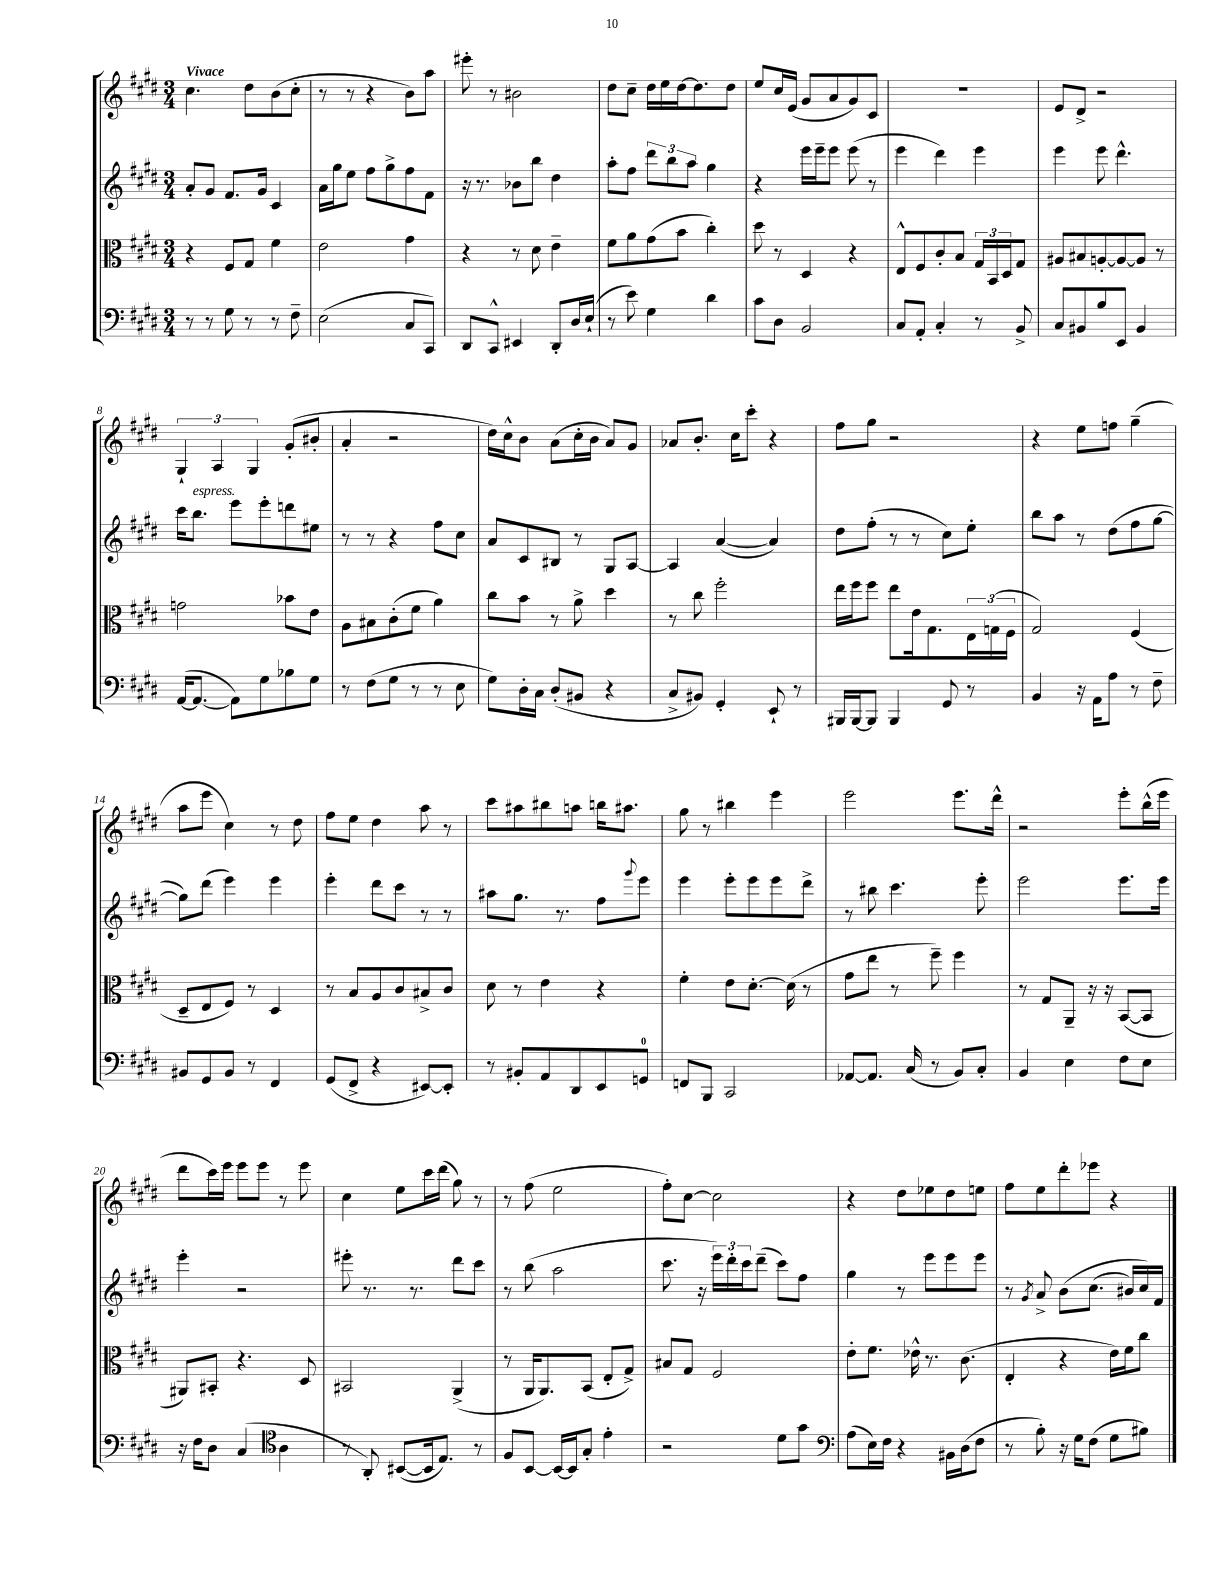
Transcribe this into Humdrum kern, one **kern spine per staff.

**kern	**kern	**kern	**kern
*staff4	*staff3	*staff2	*staff1
*clefF4	*clefC3	*clefG2	*clefG2
*k[f#c#g#d#]	*k[f#c#g#d#]	*k[f#c#g#d#]	*k[f#c#g#d#]
*M3/4	*M3/4	*M3/4	*M3/4
8r	4r	8a'	4.cc#
8r	.	8g#	.
8G#	8F#	8.f#	.
8r	8G#	.	8dd#
.	.	16g#	.
8r	4f#	4c#	(8b
8F#~	.	.	8cc#'
=	=	=	=
(2E	2e	16a	8r
.	.	16gg#	.
.	.	8ee	8r
.	.	8ff#	4r
.	.	8gg#^	.
8C#	4g#	8ff#	8b)
8CC#)	.	8f#	8aa
=	=	=	=
8DD#	4r	16r	8eee#'
.	.	8.r	.
8CC#^^	.	.	8r
4EE#	8r	8b-	2b#
.	8d#	8bb	.
8DD#'	4e~	4dd#	.
16D#	.	.	.
(16E`	.	.	.
=	=	=	=
8r	8f#	8aa'	8dd#
8e)	8a	8ff#	8cc#~
4G#	(8g#	12ddd#	16dd#
.	.	.	16ee
.	.	12bb	.
.	8b	.	[16dd#
.	.	12aa	.
.	.	.	8.dd#]
4d#	4cc#')	4gg#	.
.	.	.	8dd#
=	=	=	=
8c#	8dd#	4r	8ee
8D#	8r	.	16cc#
.	.	.	(16e
2BB	4D#	16eee	8g#
.	.	16eee~	.
.	.	8eee	8a
.	4r	(8eee	8g#)
.	.	8r	8c#
=	=	=	=
8C#	8E^^	4eee	2.r
8AA'	8F#	.	.
4C#'	8c#'	4ddd#)	.
.	8B	.	.
8r	24G#	4eee	.
.	24BB	.	.
.	24D#	.	.
8BB^	8G#	.	.
=	=	=	=
8C#	8A#	4eee	8e
8BB#	8B#	.	8d#^
8B	[8A'	8eee	2r
8EE	8A_	4.ddd#^^	.
4BB#	8A]	.	.
.	8r	.	.
=	=	=	=
([16AA	2g	16ccc#	6G#`
8.AA_	.	8.bb	.
.	.	.	6A
8AA])	.	8eee	.
.	.	.	6G#
8G#	.	8eee'	.
8B-	8b-	8ddd	(8g#'
8G#	8e	8ee#	8b#'
=	=	=	=
8r	8A	8r	4a'
(8F#	8B#	8r	.
8G#	(8c#'	4r	2r
8r	8f#	.	.
8r	4a)	8ff#	.
8E	.	8cc#	.
=	=	=	=
8G#)	8cc#	8a	16dd#)
.	.	.	16cc#^^
16D#'	8b	8c#	8b
16C#	.	.	.
(8D#'	8r	8B#	(8a
8BB#	8a^	8r	16cc#'
.	.	.	16b
4r	4dd#	8G#	8a)
.	.	[8A	8g#
=	=	=	=
8C#^	8r	4A]	8a-
8BB#)	8cc#	.	8.b'
4GG#'	2ff#'	([4a	.
.	.	.	16cc#
.	.	.	8ccc#'
8EE`	.	4a])	4r
8r	.	.	.
=	=	=	=
16BBB#	16ee	8dd#	8ff#
[16BBB#	16ff#	.	.
8BBB#]	8ff#	(8ff#'	8gg#
4BBB#	8ee	8r	2r
.	16e	8r	.
.	8.G#	.	.
8GG#	.	8cc#)	.
8r	24E	8ee'	.
.	(24G	.	.
.	24F#	.	.
=	=	=	=
4BB	2G#)	8bb	4r
.	.	8aa	.
16r	.	8r	8ee
16AA	.	.	.
8A	.	(8dd#	8ff
8r	(4F#	8ff#	(4gg#~
8F#~	.	[8gg#	.
=	=	=	=
8BB#	8D#~	8gg#])	8aa
8GG#	8E	(8ddd#	8eee
8BB#	8F#)	4eee)	4cc#)
8r	8r	.	.
4FF#	4D#	4eee	8r
.	.	.	8dd#
=	=	=	=
(8GG#	8r	4eee'	8ff#
8FF#^	8B	.	8ee
4r	8A	8ddd#	4dd#
.	8c#	8ccc#	.
[8EE#)	8B#^	8r	8aa
8EE#']	8c#	8r	8r
=	=	=	=
8r	8d#	8aa#	8ccc#
8BB#'	8r	8.gg#	8aa#
8AA	4e	.	8bb#
.	.	8.r	.
8DD#	.	.	8aa
8EE	4r	8ff#	16bb
.	.	.	8.aa#
.	.	8qqggg#	.
8GG	.	8eee	.
=	=	=	=
8FF	4f#'	4eee	8gg#
8BBB	.	.	8r
2CC#	8e	8eee'	4bb#
.	[8.d#'	8eee	.
.	.	8eee	4eee
.	(16d#]	.	.
.	8r	8ddd#^	.
=	=	=	=
[8AA-	8g#	8r	2eee
8.AA-]	8ee	8bb#	.
.	8r	4.ccc#	.
(16C#	.	.	.
8r	8ff#~)	.	.
8BB)	4ff#	.	8.eee
8C#'	.	8eee'	.
.	.	.	16ddd#^^
=	=	=	=
4BB	8r	2eee	2r
.	8G#	.	.
4E	8AA~	.	.
.	16r	.	.
.	16r	.	.
8F#	([8BB	8.eee	8eee'
8E	8BB]	.	(16bb^^
.	.	16eee	16eee
=	=	=	=
16r	8AA#)	4eee'	8ddd#
16F#	.	.	.
8D#	8BB#'	.	16ccc#)
.	.	.	16eee
(4C#	4.r	2r	8eee
.	.	.	8eee
*clefC4	*	*	*
4A	.	.	8r
.	8D#	.	8eee
=	=	=	=
8r	2BB#	8eee#'	4cc#
8AA')	.	8.r	.
([8BB#	.	.	8ee
.	.	8.r	.
16BB#]	.	.	16ccc#
8.E)	.	.	(16ddd#
.	(4AA^	8ddd#	8gg#)
8r	.	8ccc#	8r
=	=	=	=
8F#	8r	8r	8r
[8BB	16AA	(8bb	(8ff#
.	8.AA)	.	.
16BB_	.	2aa	2ee
16BB]	.	.	.
8G#'	(8BB	.	.
4e'	8E'	.	.
.	8G#^)	.	.
=	=	=	=
2r	8B#	8.ccc#	8ff#')
.	8G#	.	[8cc#
.	.	16r	.
.	2F#	24eee)	2cc#]
.	.	24ddd#'	.
.	.	24ccc#	.
.	.	(8ddd#~	.
8d#	.	8ccc#)	.
8g#	.	8ff#	.
=	=	=	=
*clefF4	*	*	*
(8A	8e'	4gg#	4r
16E)	8.f#	.	.
16F#	.	.	.
4r	.	8r	8dd#
.	16e-^^	.	.
.	8.r	8eee	8ee-
16BB#	.	8eee	8dd#
(16D#	(8.c#	.	.
8F#	.	8eee	8ee
=	=	=	=
8r	4E'	8r	8ff#
.	.	8qg#	.
8B')	.	8a^	8ee
16r	4r	&(8b	8ddd#'
16G#	.	.	.
(8F#	.	(8.cc#	8eee-
8G#	16e)	.	4r
.	16f#	16b#)	.
8B#)	8cc#	16cc#&)	.
.	.	16f#	.
==	==	==	==
*-	*-	*-	*-
